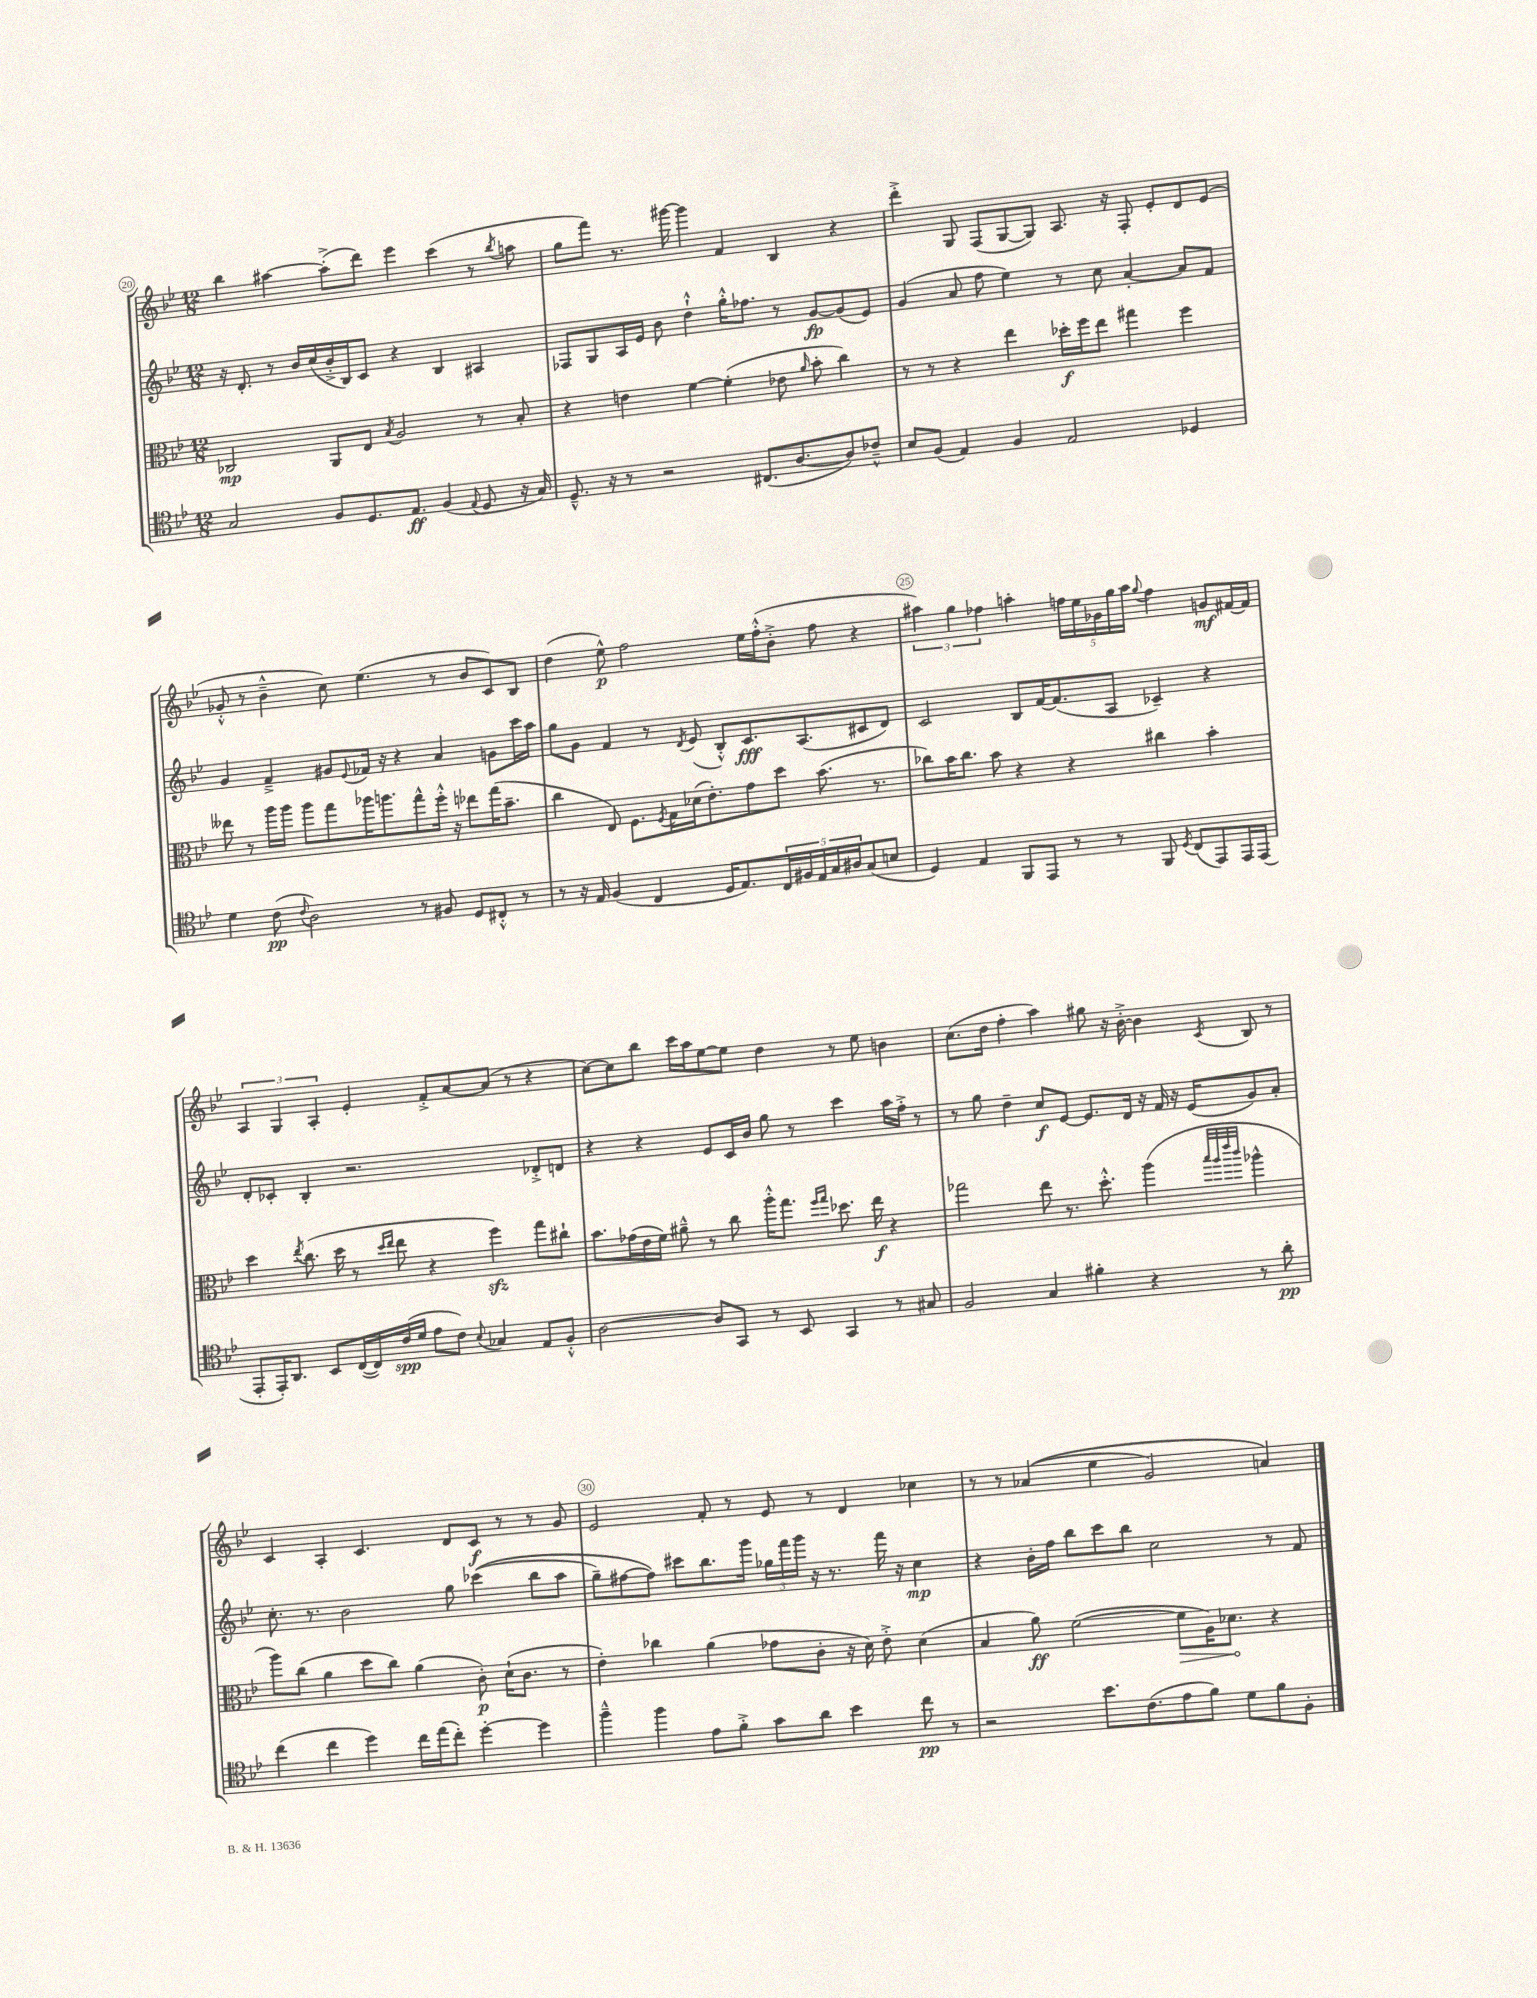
<<
\new StaffGroup <<
\new Staff = "s0" {
    \clef treble \key bes \major \numericTimeSignature \time 12/8
    bes''4 ais''4~ ais''8-.->( d'''8) ees'''4 c'''4( r8 \acciaccatura { bes''8 } a''8 |
    g''8 f'''8) r8. gis'''16~ gis'''4 f'4 bes4 r4 |
    d'''4-.-> g8 f8( g8~ g8) a8. r16 f8-. ees'8-. d'8 ees'8( |
    ges'8-.-^ r8 bes'4---^ c''8) ees''4.( r8 bes'8 c'8) bes8 |
    d''4( ees''8-^\p) f''2 ees''16 f''16-.-^( bes'8-.-> f''8 r4 |
    \tuplet 3/2 { ais''4) g''4 fes''4 } a''4-. \tuplet 5/4 { f''16 ees''16 ges'16 g''16 a''16 } \appoggiatura { g''8 } f''4 g'8\mf fis'16~ fis'16 |
    \tuplet 3/2 { a4 g4 a4-. } ees'4-. f'8-.-> a'8~ a'8( r8 r4 |
    c''8~) c''8 bes''8 c'''16 a''16 ees''8~ ees''8 d''4 r8 ees''8 b'4 |
    c''8.( d''16 f''4-. a''4) gis''8 r16 bes'16~-.-> bes'4 \acciaccatura { c'8 } bes8 r8 |
    c'4 a4-. c'4. d'8 c'8\f r8 r8 g'8 |
    ees'2 f'8-. r8 ees'8 r8 d'4 ces''4 |
    r8 r8 aes'4(\( ees''4 g'2) a'4\) \bar "|." |
}
\new Staff = "s1" {
    \clef treble \key bes \major \numericTimeSignature \time 12/8
    r16 d'8.-. r8 bes'16 c''16( bes'16-.-> bes16) c'8 r4 bes4 ais4 |
    fes8 g8 a16 ees'16 bes'8 d''4-!-^ g''16-.-^ fes''8. r8 g'8~\fp g'8( ees'8) |
    g'4( a'8 f''8 ees''4) r8 c''8 a'4~-. a'8 f'8 |
    g'4 f'4---> gis'8 \appoggiatura { ees'8 } fes'16 r16 r4 a'4 g'8 c'''16 a''16 |
    g''8 g'8 f'4 r8 \acciaccatura { d'8 } ees'8( bes8-.-^) c'8.\fff a8.( cis'8 d'8) |
    c'2 bes8 f'16~ f'8.( a8 ces'4--) r4 |
    d'8-. ces'8-. bes4-. r2. des'8-.-> d'8 |
    r4 r4 ees'8 c'16 bes'16 g''8 r8 c'''4 a''16 f''16-.-> r8 |
    r8 g''8 d''4-- c''8\f ees'8~ ees'8. d'16 r16 f'16 r16 ees'16( g'8) a'8-. |
    c''8.-. r8. bes'2 g''8 ces'''4(\( bes''8 a''8 |
    g''8--) fis''8~ fis''8\) cis'''8 bes''8. g'''16 \tuplet 3/2 { ges''16 f'''16 g'''16 } r16 r8. f'''16 r16 c''4\mp |
    r4 bes'16-. f''16 bes''8 c'''8 bes''8 c''2 r8 f'8 \bar "|." |
}
\new Staff = "s2" {
    \clef alto \key bes \major \numericTimeSignature \time 12/8
    ces2\mp a,8 ees8 \acciaccatura { bes8 } a2 r8 bes8-. |
    r4 e'4 f'4~ f'4-.( ees'8 \grace { a'16 } bes'8-. c''4) |
    r8 r8 r4 ees''4 des''16-.\f f''16 ees''8 gis''4 f''4 |
    eeses''8 r8 a''16 a''16 a''8 g''8 aes''16 a''8. g''8-^ f''16-.-^ r16 ees''8 g''16( bes'8.-- |
    c''4 ees8) f8. \acciaccatura { f8 } g16 des'16( ees'8.-.) g'8 d''8 bes'8.( r8. |
    ces''8) bes'16 ces''8. bes'8 r4 r4 cis''4 bes'4-. |
    d''4 \acciaccatura { ees''8 } c''8.( d''16 r8 \grace { d''16 ees''16 } ees''8 r4 f''4\sfz) g''8 cis''8-! |
    bes'8. ges'16( ees'16 f'16) ais'8---^ r8 c''8 a''16-.-^ g''8. \grace { f''16 g''16 } des''8. ees''16\f r4 |
    ges''2 ees''8 r8. d''8.-.-^ a''4( \grace { bes''32 a''32 ees'''32 c'''32 } aes''4-^ |
    a''8) c''8( a'4 d''8 c''8) a'4( c'8-.\p) d'16-!( c'8. r8 |
    ees'4-.) ces''4 a'4( ges'8 c'8-. r16 d'16) ees'8-.-> d'4( |
    bes4 a'8\ff) f'2~( \once \override Hairpin.circled-tip = ##t f'8\> a16) des'8.\! r4 \bar "|." |
}
\new Staff = "s3" {
    \clef tenor \key bes \major \numericTimeSignature \time 12/8
    g2 f8 d8. ees8.\ff f4( \appoggiatura { ees8 } d8 r16 g16) |
    d8.---^ r16 r8 r2 cis8.( a8.~ a8) ces'8---^ |
    bes8 f8( ees4) f4 ees2 des4 |
    d'4 c'8\pp( \appoggiatura { c'8 } a2) r8 fis8 d8 cis8-.-^ r8 |
    r8 r16 ees16 f4( c4 d16 ees8.) \tuplet 5/4 { c16 fis16 ees16 g16 ais16 } g8( b8 |
    d4) ees4 f,8 ees,8 r8 r8 f,8 \acciaccatura { d8 } c8( ees,8) ees,16 ees,16( |
    ees,8-. ees,16-.) a,8. bes,8 c16~( c16) c'16\spp( d'16 ees'8 c'8) \appoggiatura { bes8 } ges4 ees8 f8-.-^ |
    a2~ a8 g,8 r8 bes,8 g,4 r8 gis8 |
    f2 g4 fis'4-. r4 r8 a'8-.\pp |
    c''4( c''4 d''4) c''16 ees''16( c''8-.) d''4~-. d''4 |
    f''4---^ f''4 ees'8 f'8-.-> g'8 a'8 bes'4 c''8\pp r8 |
    r2 bes'8. c'8.( ees'8 f'8) d'8 f'8 f8-. \bar "|." |
}
>>
>>
\layout { \context { \Score currentBarNumber = #20 \override BarNumber.break-visibility = ##(#f #t #t) barNumberVisibility = #(every-nth-bar-number-visible 5) \override BarNumber.stencil = #(make-stencil-circler 0.1 0.3 ly:text-interface::print) } }
